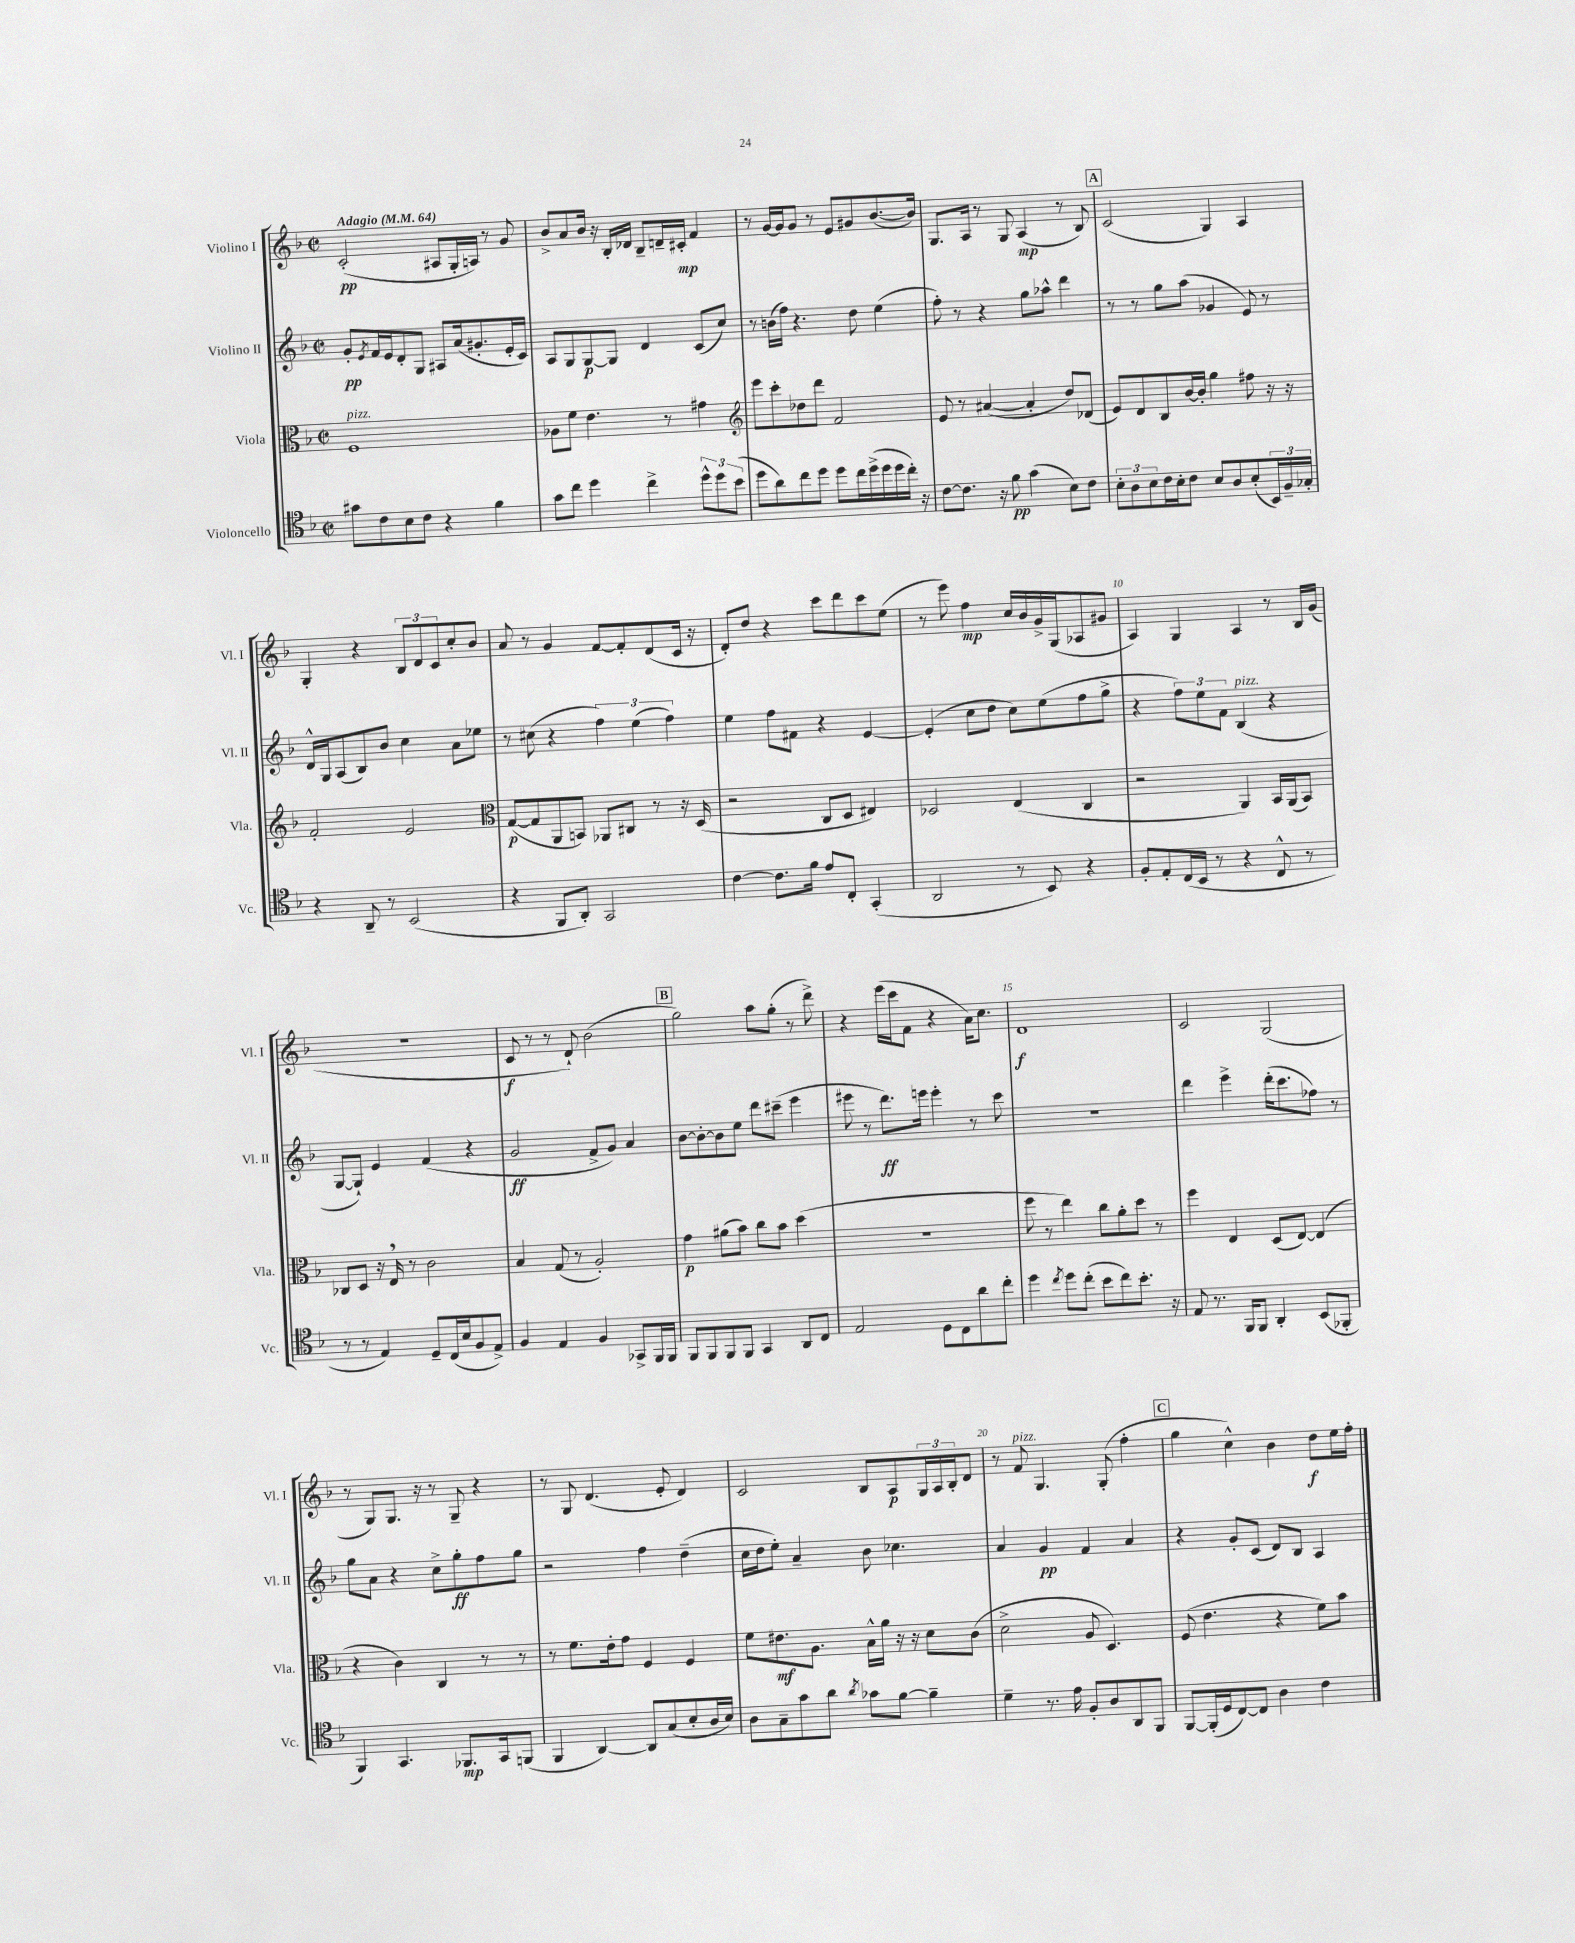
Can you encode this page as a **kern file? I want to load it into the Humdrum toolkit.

**kern	**kern	**kern	**kern
*staff4	*staff3	*staff2	*staff1
*clefC4	*clefC3	*clefG2	*clefG2
*k[b-]	*k[b-]	*k[b-]	*k[b-]
*M2/2	*M2/2	*M2/2	*M2/2
*met(c|)	*met(c|)	*met(c|)	*met(c|)
*MM64	*MM64	*MM64	*MM64
8g#	1F	8g'	(2c'
.	.	8qe	.
8c	.	16f	.
.	.	16e	.
8B-	.	8d'	.
8c	.	8G	.
4r	.	8A#	8A#
.	.	(16a	16G'
.	.	8.g#'	16A)
4f	.	.	8r
.	.	16e'	8g
.	.	16c)	.
=	=	=	=
8g	8A-	8A	8b-^
8cc	8f	8G	8a
4dd	4.e	[8G	16b-
.	.	.	16r
.	.	8G]	16B-'
.	.	.	16d-
4cc^	.	4d	8B-~
.	8r	.	16d~
.	.	.	16c#'
12dd^^	4g#	(8c	4f
12dd	.	.	.
.	.	8cc)	.
(12b-	.	.	.
=	=	=	=
*	*clefG2	*	*
8dd	8eee	8r	8r
8a)	8ccc'	(16b	[16g
.	.	16ff)	16g]
8cc	8dd-	4.r	8g
8dd	8ddd	.	8r
8dd	2f	.	8e
16cc	.	8dd	8g#
(16dd^	.	.	.
16dd	.	(4ee	([8.b-
16dd	.	.	.
16cc')	.	.	.
16r	.	.	16b-])
=	=	=	=
[8c	8e	8ff')	8.G
8.c]	8r	8r	.
.	.	.	16A
.	([4a#	4r	8r
16r	.	.	.
8f	.	.	8G
(4g	4a#']	8gg	(4A
.	.	8aa-^^	.
8B-)	8dd)	4ddd	8r
8c	(8d-	.	8B-)
=	=	=	=
12B-'	8e)	8r	(2c
12A	.	.	.
.	8d	8r	.
12B-	.	.	.
16c	8B-	8gg	.
16B-'	.	.	.
8c	[16b-	(8aa	.
.	16b-']	.	.
8B-	4gg	4g-	4G)
8A	.	.	.
(8B-'	8ff#	8e)	4A
24BB-)	16r	8r	.
24F~	.	.	.
.	16r	.	.
24G-'	.	.	.
=	=	=	=
4r	2f'	16d^^	4G'
.	.	16G	.
.	.	(8A	.
8AA~	.	8B-)	4r
8r	.	8b-	.
(2BB-	2e	4cc	12B-
.	.	.	12d
.	.	.	12c
.	.	8a	8cc'
.	.	8ee-	8b-
=	=	=	=
*	*clefC3	*	*
4r	([8G	8r	8a
.	8G]	(8cc#	8r
8FF	8AA	4r	4g
8AA')	8BB)	.	.
2GG	8AA-	6ff)	[8f
.	8C#	.	8f']
.	.	(6ee	.
.	8r	.	(8d
.	.	6ff)	.
.	16r	.	16c
.	(16D	.	16r
=	=	=	=
[4c	2r	4ee	8d')
.	.	.	8dd
8.c]	.	8ff	4r
.	.	8f#	.
16f	.	.	.
8e	8C	4r	8ccc
8C'	8D	.	8ddd
(4GG'	4E#)	[4e	8ccc
.	.	.	(8ee
=	=	=	=
2AA	2D-	(4e']	8r
.	.	.	8eee)
.	.	8cc	4ff
.	.	8dd	.
8r	(4E	8cc)	16cc
.	.	.	16b-
8BB-)	.	(8ee	16g^
.	.	.	(16G
4r	4C	8ff	8A-
.	.	8gg^	8g#
=	=	=	=
8F'	2r	4r	4A)
8E'	.	.	.
(16C	.	12ff)	4G
16BB-	.	.	.
.	.	12ee	.
8r	.	.	.
.	.	12f	.
4r	4AA)	(4B-	4A
8C^^	16BB-	4r	8r
.	(16AA	.	.
8r	8BB-)	.	16B-
.	.	.	(16g
=	=	=	=
8r	8C-	[8G	1r
8r	8D	8G`])	.
4E)	16r	4e	.
.	16E	.	.
.	8r	.	.
8D~	2c	(4f	.
(16C	.	.	.
16B-	.	.	.
8F	.	4r	.
8E^)	.	.	.
=	=	=	=
4F	4B-	2g	8c
.	.	.	8r
4E	(8G	.	8r
.	8r	.	8d`)
4F	2A')	8f^	(2b-
.	.	8g)	.
8GG-^	.	4a	.
16FF	.	.	.
16FF	.	.	.
=	=	=	=
8FF	4g	[8b-	2gg)
8FF	.	8b-'_	.
8FF	(8a#	8b-]	.
8FF	8b-)	8ee	.
4GG	8cc	8ddd	8aa
.	8b-	(8ccc#~	(8gg'
8AA	(4dd	4eee	8r
8C	.	.	8ddd^)
=	=	=	=
2E	1r	8eee#	4r
.	.	8r	.
.	.	8.ddd)	(16eee
.	.	.	16ccc
.	.	.	8f
.	.	16eee	.
8D	.	4eee'	4r
8C	.	.	.
8a	.	8r	16a)
.	.	.	8.cc
8cc'	.	8ccc	.
=	=	=	=
4dd	8ff	1r	1d
.	8r	.	.
8qcc	.	.	.
8dd	4ee)	.	.
(8cc'	.	.	.
8b-	8cc	.	.
8cc)	8a'	.	.
8.b-'	8dd	.	.
.	8r	.	.
16r	.	.	.
=	=	=	=
8E	4ff	4ddd	2c
8.r	.	.	.
.	4E	4eee^	.
16FF	.	.	.
8FF	.	.	.
4AA'	(8D	(16ddd'	(2G
.	.	8.ccc	.
.	[8E)	.	.
(8BB-	(4E]	8ff-)	.
8FF-'	.	8r	.
=	=	=	=
4FF)	4r	8gg	8r
.	.	8a	8G)
4.GG	4c)	4r	8.G
.	.	.	16r
.	4C	8cc^	8r
8.FF-	.	8gg'	8G~
.	8r	8ff	4r
16GG	.	.	.
(8FF	8r	8gg	.
=	=	=	=
4FF	8r	2r	8r
.	8.f	.	8G
[4AA)	.	.	(4.d
.	16e'	.	.
.	8g	.	.
8AA]	4F	4ff	.
(8G	.	.	8e'
8B-'	4F	(4dd~	4d)
16A	.	.	.
16B-)	.	.	.
=	=	=	=
8A	8f	16cc	2c
.	.	16dd	.
8G~	8.e#	8ee')	.
8g	.	4a~	.
.	8.A	.	.
8a	.	.	.
8qa	.	.	.
8g-	16B-^^	8b-	8B-
.	16a	.	.
[8f	16r	4.cc-	8A
.	16r	.	.
4f~]	8d	.	24G
.	.	.	24A
.	.	.	24B-'
.	(8c	.	8d
=	=	=	=
4d~	2d^	4a	8r
.	.	.	8f
8.r	.	4g	4.G
16e	.	.	.
8F'	8A	4f	.
8A	4.D)	.	(8G'
8AA	.	4a	4ff'
8FF	.	.	.
=	=	=	=
[8FF	(8F	4r	4gg
(16FF']	4.e	.	.
16D	.	.	.
[8C)	.	8g'	4cc^^)
8C]	.	(8c	.
4A	4r	8d)	4b-
.	.	8B-	.
4c	8f)	4A	8dd
.	8b-	.	16ee
.	.	.	16ff'
==	==	==	==
*-	*-	*-	*-
